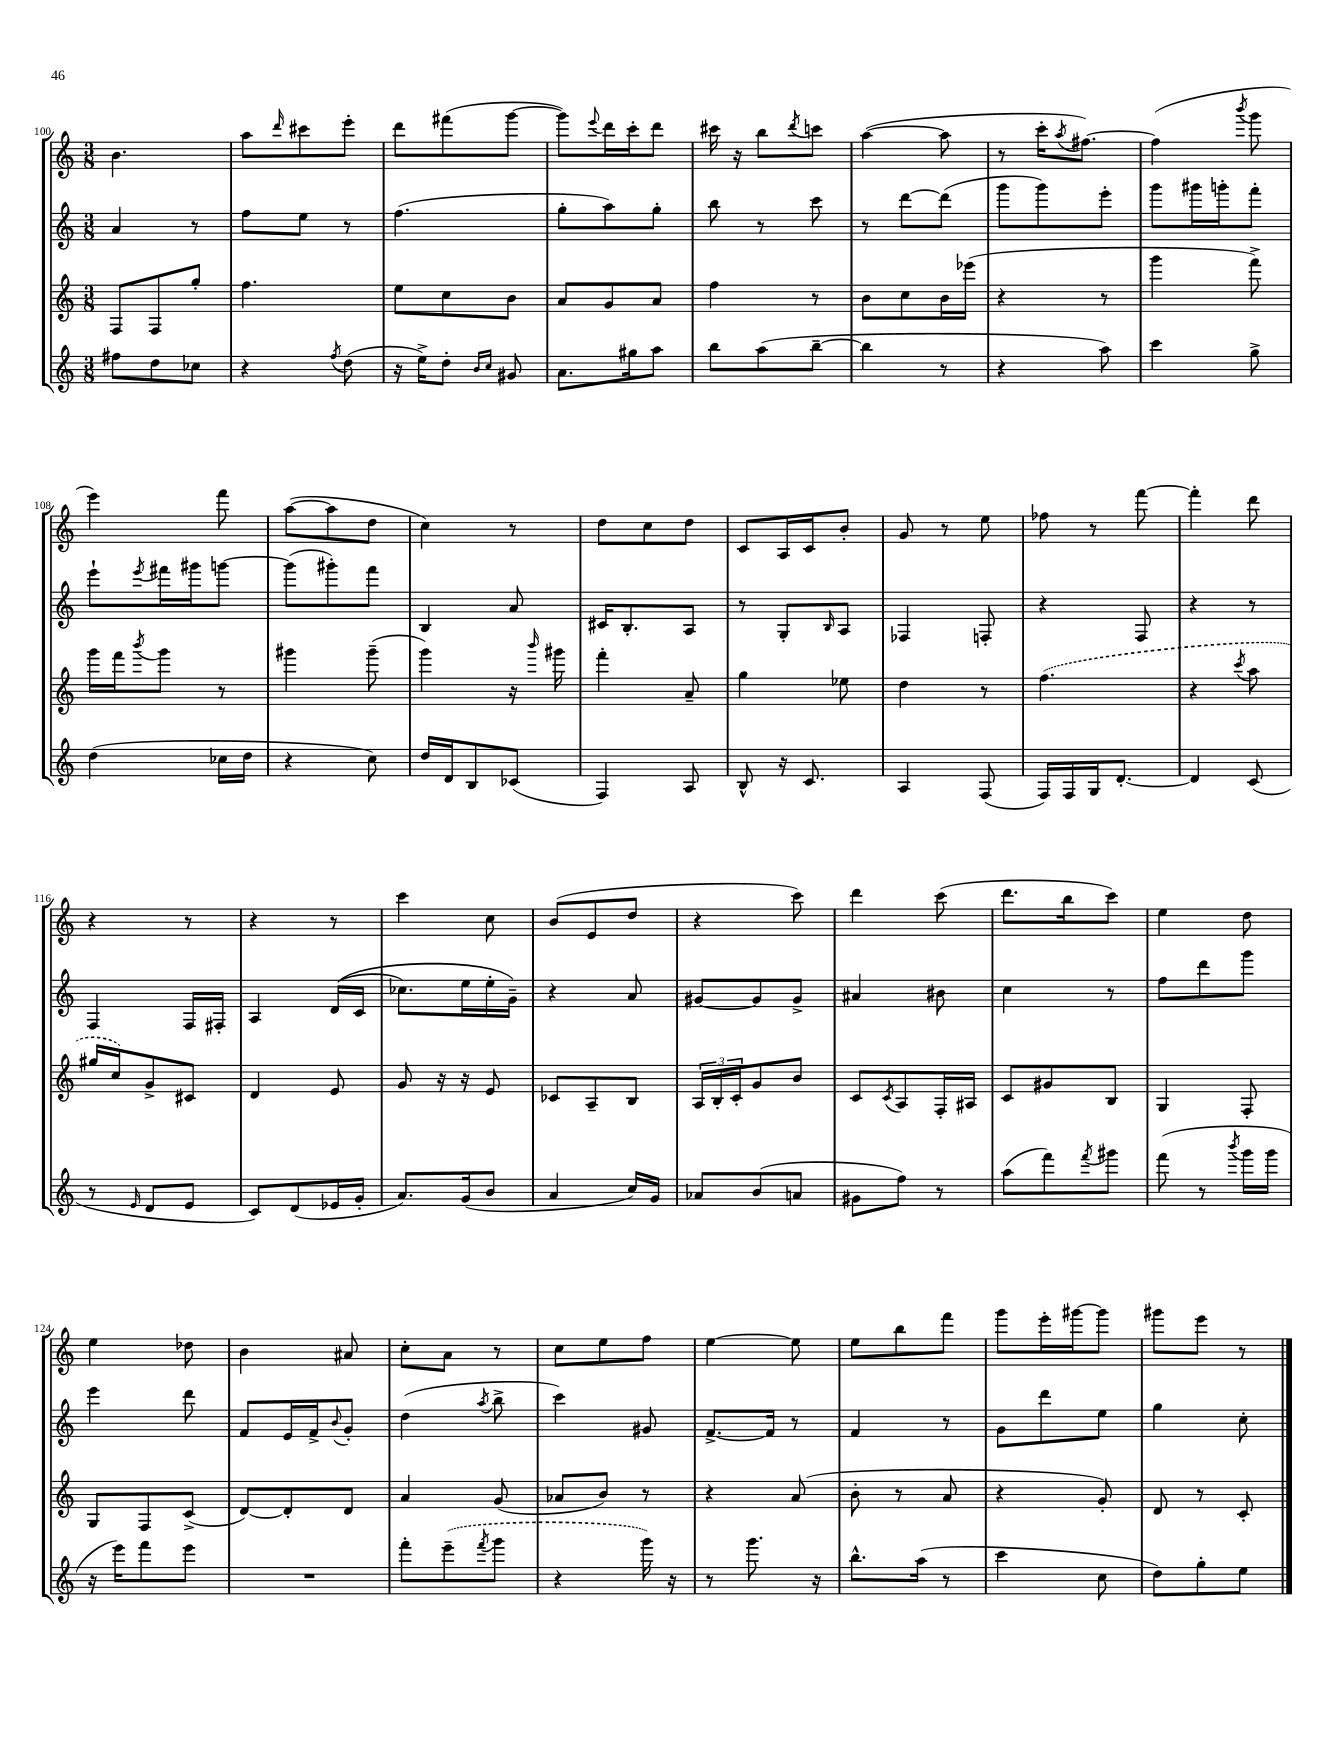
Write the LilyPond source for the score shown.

<<
\new StaffGroup <<
\new Staff = "s0" {
    \clef treble \key c \major \numericTimeSignature \time 3/8
    b'4. |
    a''8 \grace { d'''16 } cis'''8 e'''8-. |
    d'''8 fis'''8( g'''8~ |
    g'''8) \appoggiatura { e'''8 } d'''16 c'''16-. d'''8 |
    cis'''16 r16 b''8 \acciaccatura { d'''8 } c'''8 |
    a''4~( a''8 |
    r8 c'''16-. \acciaccatura { a''8 } fis''8.~) |
    fis''4( \acciaccatura { b'''8 } g'''8 |
    e'''4) f'''8 |
    a''8~( a''8 d''8 |
    c''4) r8 |
    d''8 c''8 d''8 |
    c'8 a16 c'16 b'8-. |
    g'8 r8 e''8 |
    fes''8 r8 f'''8~ |
    f'''4-. d'''8 |
    r4 r8 |
    r4 r8 |
    c'''4 c''8 |
    b'8( e'8 d''8 |
    r4 c'''8) |
    d'''4 c'''8( |
    d'''8. b''16 c'''8) |
    e''4 d''8 |
    e''4 des''8 |
    b'4 ais'8 |
    c''8-. a'8 r8 |
    c''8 e''8 f''8 |
    e''4~ e''8 |
    e''8 b''8 f'''8 |
    g'''8 e'''16-. gis'''16~ gis'''8 |
    gis'''8 e'''8 r8 \bar "|." |
}
\new Staff = "s1" {
    \clef treble \key c \major \numericTimeSignature \time 3/8
    a'4 r8 |
    f''8 e''8 r8 |
    f''4.( |
    g''8-. a''8) g''8-. |
    b''8 r8 c'''8 |
    r8 d'''8~ d'''8( |
    g'''8 g'''8) e'''8-. |
    g'''8 gis'''16 g'''16-. f'''8-. |
    e'''8-! \acciaccatura { e'''8 } fis'''16 gis'''16 g'''8~ |
    g'''8( gis'''8-.) f'''8 |
    b4 a'8 |
    cis'16 b8.-. a8 |
    r8 g8-. \grace { b16 } a8 |
    fes4 f8-. |
    r4 f8 |
    r4 r8 |
    f4 f16 fis16-. |
    a4 d'16(\( c'16 |
    ces''8.) e''16 e''16-. g'16--\) |
    r4 a'8 |
    gis'8~ gis'8 gis'8-> |
    ais'4 bis'8 |
    c''4 r8 |
    f''8 d'''8 g'''8 |
    e'''4 d'''8 |
    f'8 e'16 f'16-> \appoggiatura { b'8 } g'8-. |
    d''4( \acciaccatura { a''8 } b''8-> |
    c'''4) gis'8 |
    f'8.~-> f'16 r8 |
    f'4 r8 |
    g'8 d'''8 e''8 |
    g''4 c''8-. \bar "|." |
}
\new Staff = "s2" {
    \clef treble \key c \major \numericTimeSignature \time 3/8
    f8 f8 g''8-. |
    f''4. |
    e''8 c''8 b'8 |
    a'8 g'8 a'8 |
    f''4 r8 |
    b'8 c''8 b'16 ees'''16( |
    r4 r8 |
    g'''4 f'''8->) |
    g'''16 f'''16 \acciaccatura { b'''8 } g'''8 r8 |
    gis'''4 gis'''8--( |
    g'''4) r16 \grace { b'''16 } gis'''16 |
    f'''4-. a'8-- |
    g''4 ees''8 |
    d''4 r8 |
    \once \slurDashed f''4.( |
    r4 \acciaccatura { c'''8 } a''8 |
    gis''16 c''16) g'8-> cis'8 |
    d'4 e'8 |
    g'8 r16 r16 e'8 |
    ces'8 a8-- b8 |
    \tuplet 3/2 { a16 b16-. c'16-. } g'8 b'8 |
    c'8 \acciaccatura { c'8 } a8 f16-. ais16 |
    c'8 gis'8 b8 |
    g4 f8-. |
    g8 f8 c'8->( |
    d'8~) d'8-. d'8 |
    a'4 g'8( |
    aes'8 b'8) r8 |
    r4 a'8( |
    b'8-. r8 a'8 |
    r4 g'8-.) |
    d'8 r8 c'8-. \bar "|." |
}
\new Staff = "s3" {
    \clef treble \key c \major \numericTimeSignature \time 3/8
    fis''8 d''8 ces''8 |
    r4 \acciaccatura { f''8 } d''8( |
    r16 e''16->) d''8-. \grace { b'16 c''16 } gis'8 |
    a'8. gis''16 a''8 |
    b''8 a''8( b''8~-- |
    b''4 r8 |
    r4 a''8) |
    c'''4 g''8-> |
    d''4( ces''16 d''16 |
    r4 c''8) |
    d''16 d'16 b8 ces'8( |
    f4) a8 |
    b8-^ r16 c'8. |
    a4 f8( |
    f16) f16 g16 d'8.~-. |
    d'4 c'8( |
    r8 \grace { e'16 } d'8 e'8 |
    c'8) d'8( ees'16 g'16-. |
    a'8.) g'16( b'8 |
    a'4 c''16) g'16 |
    aes'8 b'8( a'8 |
    gis'8 f''8) r8 |
    a''8( f'''8) \acciaccatura { f'''8 } gis'''8 |
    f'''8( r8 \acciaccatura { b'''8 } g'''16 g'''16 |
    r16 e'''16) f'''8 e'''8 |
    R4. |
    f'''8-. \once \slurDashed e'''8--( \acciaccatura { f'''8 } g'''8 |
    r4 g'''16) r16 |
    r8 g'''8. r16 |
    b''8.-^ a''16( r8 |
    c'''4 c''8 |
    d''8) g''8-. e''8 \bar "|." |
}
>>
>>
\layout { \context { \Score currentBarNumber = #100 } }
